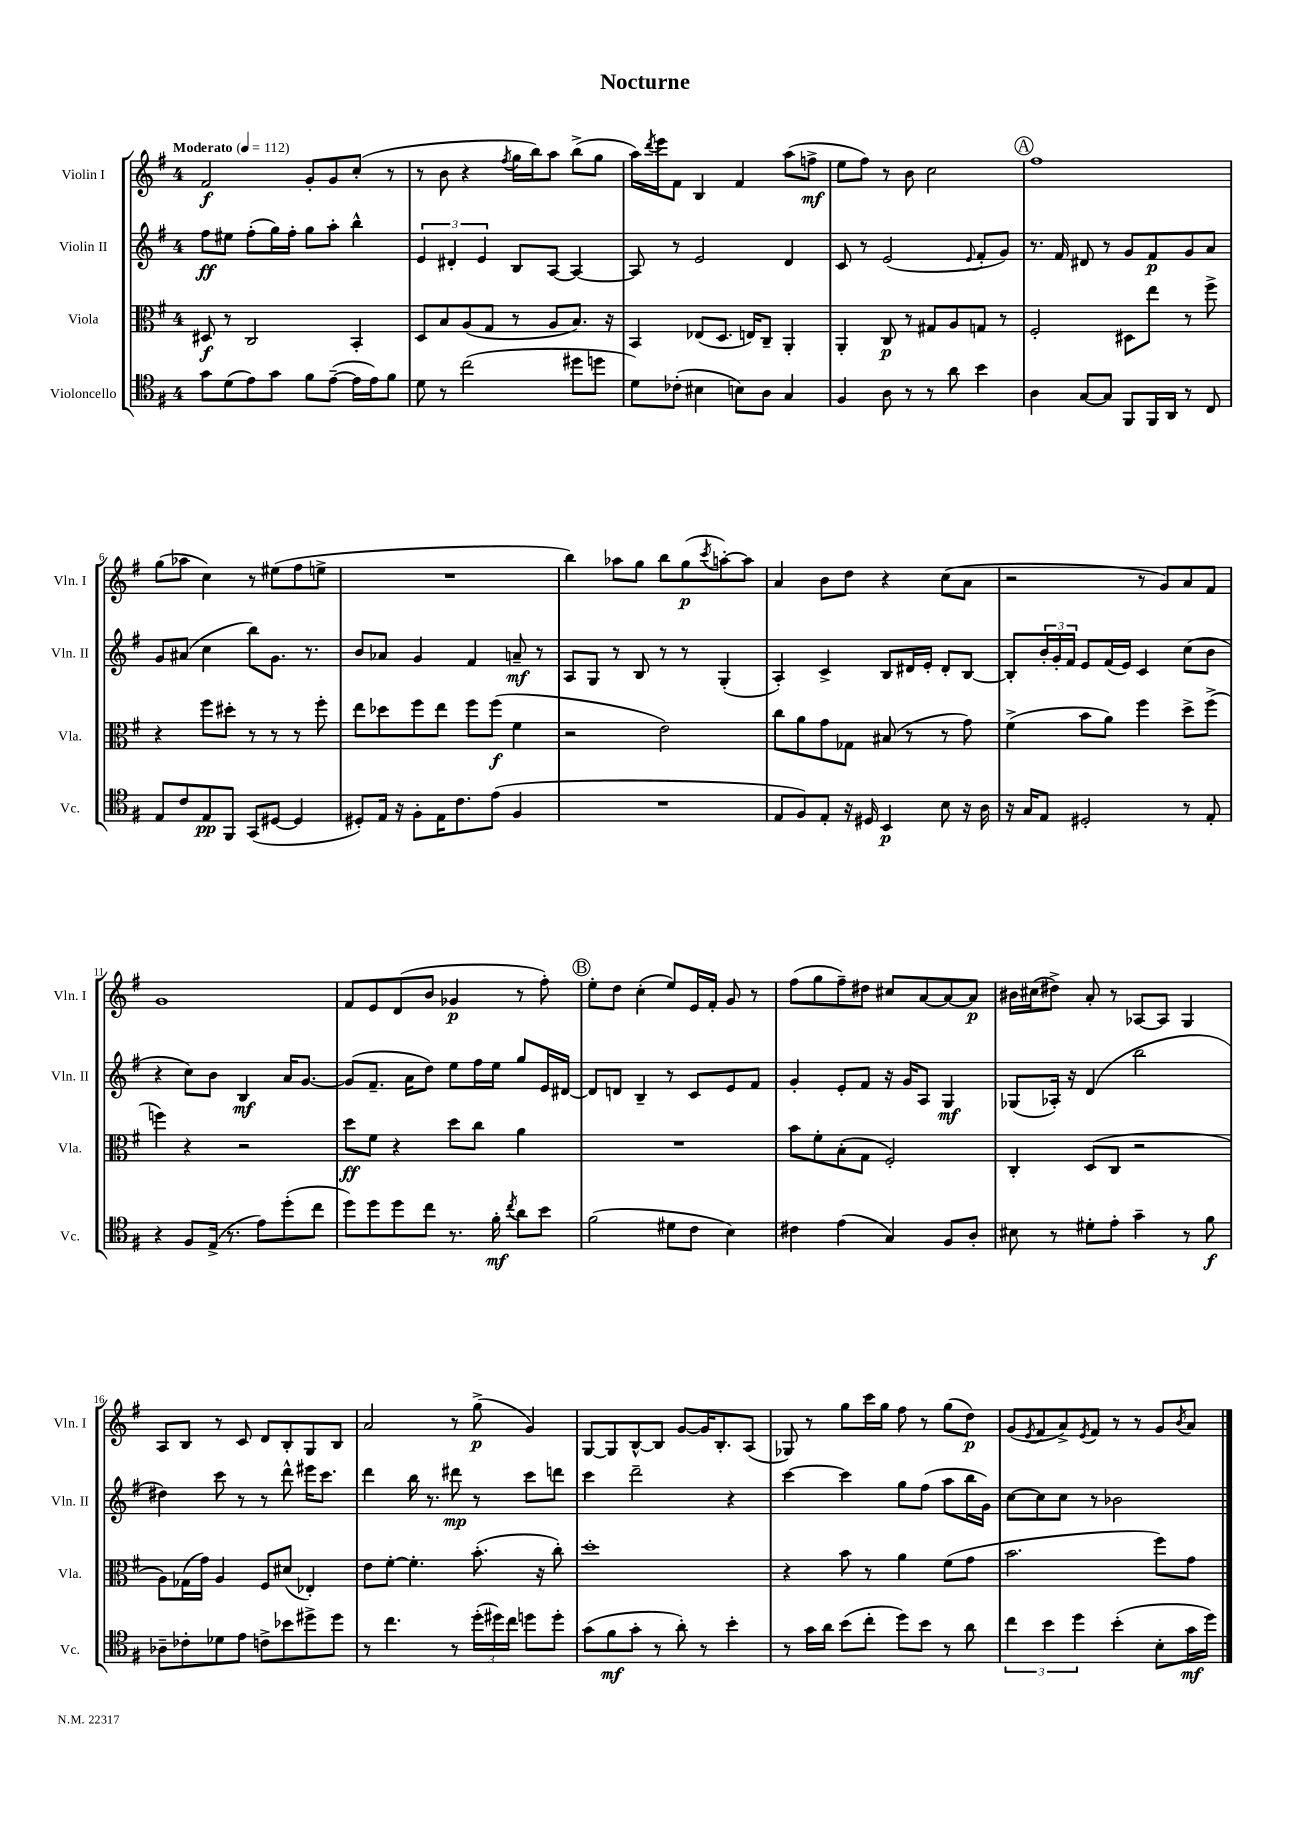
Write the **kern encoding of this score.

**kern	**dynam	**kern	**dynam	**kern	**dynam	**kern	**dynam
*part4	*part4	*part3	*part3	*part2	*part2	*part1	*part1
*staff4	*staff4	*staff3	*staff3	*staff2	*staff2	*staff1	*staff1
*I"Violoncello	*	*I"Viola	*	*I"Violin II	*	*I"Violin I	*
*I'Vc.	*	*I'Vla.	*	*I'Vln. II	*	*I'Vln. I	*
*clefC4	*	*clefC3	*	*clefG2	*	*clefG2	*
*k[f#]	*	*k[f#]	*	*k[f#]	*	*k[f#]	*
*M4/4	*	*M4/4	*	*M4/4	*	*M4/4	*
*MM112	*	*MM112	*	*MM112	*	*MM112	*
=1	=1	=1	=1	=1	=1	=1	=1
!	!	!	!	!	!	!LO:TX:a:B:t=Moderato	!
8g\L	.	8D#X/	f	8ff#\L	ff	2f#/	f
(8d\	.	8r	.	8ee#X\J	.	.	.
8e\)	.	2C/	.	(8ff#'\L	.	.	.
8g\J	.	.	.	16gg\L)	.	.	.
.	.	.	.	16ff#'\JJ	.	.	.
8f#\L	.	.	.	8gg\L	.	8g'/L	.
([8e~\J	.	.	.	8aa'\J	.	8g/	.
16e\LL]	.	4BB'/	.	4bb^^\	.	(8cc'/J	.
16e\J)	.	.	.	.	.	.	.
8f#\J	.	.	.	.	.	8r	.
=2	=2	=2	=2	=2	=2	=2	=2
8d\	.	8D/L	.	6e/	.	8r	.
8r	.	8B/	.	.	.	8b\	.
.	.	.	.	6d#X'/	.	.	.
(2cc\	.	(8A/	.	.	.	4r	.
.	.	.	.	6e/	.	.	.
.	.	8G/J	.	.	.	.	.
.	.	.	.	.	.	8qff#/	.
.	.	8r	.	8B/L	.	16gg\LL	.
.	.	.	.	.	.	16bb\J)	.
.	.	8A/L	.	[8A/J	.	8aa\J	.
8dd#X\L	.	8.B/J)	.	4A/_	.	(8bb^\L	.
8ddn\J	.	.	.	.	.	8gg\J	.
.	.	16r	.	.	.	.	.
=3	=3	=3	=3	=3	=3	=3	=3
8d\L)	.	4BB/	.	8A/]	.	16aa\LL)	.
.	.	.	.	.	.	8qddd/	.
.	.	.	.	.	.	16eee\J	.
(8c-X'\J	.	.	.	8r	.	8f#\J	.
4B#X\	.	(8E-X/L	.	2e/	.	4B/	.
.	.	8.D/J	.	.	.	.	.
8Bn\L)	.	.	.	.	.	4f#/	.
.	.	16En/KL)	.	.	.	.	.
8A\J	.	8C~/J	.	.	.	.	.
4G/	.	4AA'/	.	4d/	.	(8aa\L	.
.	.	.	.	.	.	8ffn^\J	mf
=4	=4	=4	=4	=4	=4	=4	=4
4F#/	.	4AA'/	.	8c/	.	8ee\L	.
.	.	.	.	8r	.	8ff#\J)	.
8A\	.	8C/	p	(2e/	.	8r	.
8r	.	8r	.	.	.	8b\	.
8r	.	8G#X/L	.	.	.	2cc\	.
8a\	.	8A/	.	.	.	.	.
.	.	.	.	8qqe/	.	.	.
4b\	.	8Gn/J	.	8f#'/L	.	.	.
.	.	8r	.	8g/J)	.	.	.
!!LO:REH:place=s1:t=A
=5	=5	=5	=5	=5	=5	=5	=5
4A\	.	2F#'/	.	8.r	.	1ff#	.
.	.	.	.	16f#/	.	.	.
[8G/L	.	.	.	8d#X/	.	.	.
8G/J]	.	.	.	8r	.	.	.
8FF#/L	.	8D#X\L	.	8g/L	.	.	.
16FF#/L	.	8ee\J	.	8f#/	p	.	.
16AA/JJ	.	.	.	.	.	.	.
8r	.	8r	.	8g/	.	.	.
8C/	.	8ff#^\	.	8a/J	.	.	.
!!LO:LB:g=z
=6	=6	=6	=6	=6	=6	=6	=6
8E/L	.	4r	.	8g/L	.	(8gg\L	.
8c/	.	.	.	(8a#X/J	.	8aa-X\J	.
8E/	pp	8ff#\L	.	4cc\	.	4cc\)	.
8FF#/J	.	8dd#X'\J	.	.	.	.	.
(8GG/L	.	8r	.	8bb\L)	.	8r	.
[8D#X/J	.	8r	.	8.g\J	.	(8ee#X\L	.
4D#/]	.	8r	.	.	.	8ff#\	.
.	.	.	.	8.r	.	.	.
.	.	8ff#'\	.	.	.	8een^\J	.
=7	=7	=7	=7	=7	=7	=7	=7
8D#X'/L)	.	8ee\L	.	8b/L	.	1r	.
16E/Jk	.	8dd-X\	.	8a-X/J	.	.	.
16r	.	.	.	.	.	.	.
8F#'\L	.	8ff#\	.	4g/	.	.	.
16E\K	.	8ee\J	.	.	.	.	.
8.c\	.	.	.	.	.	.	.
.	.	8ff#\L	.	4f#/	.	.	.
(8e\J	.	(8ff#\J	f	.	.	.	.
4F#/	.	4f#\	.	8an~/	mf	.	.
.	.	.	.	8r	.	.	.
=8	=8	=8	=8	=8	=8	=8	=8
1r	.	2r	.	8A/L	.	4bb\)	.
.	.	.	.	8G/J	.	.	.
.	.	.	.	8r	.	8aa-X\L	.
.	.	.	.	8B/	.	8gg\J	.
.	.	2e\)	.	8r	.	8bb\L	.
.	.	.	.	8r	.	(8gg\	p
.	.	.	.	.	.	8qccc/	.
.	.	.	.	(4G'/	.	[8aan'\)	.
.	.	.	.	.	.	8aa\J]	.
=9	=9	=9	=9	=9	=9	=9	=9
8E/L	.	8cc\L	.	4A'/)	.	4a/	.
8F#/)	.	8a\	.	.	.	.	.
8E'/J	.	8g\	.	4c^/	.	8b\L	.
16r	.	8G-X\J	.	.	.	8dd\J	.
16D#X/	.	.	.	.	.	.	.
4BB/	p	(8B#X/	.	8B/L	.	4r	.
.	.	8r	.	16d#X/L	.	.	.
.	.	.	.	16e'/JJ	.	.	.
8B\	.	8r	.	8d#'/L	.	(8cc\L	.
16r	.	8g\)	.	[8B/J	.	8a\J	.
16A\	.	.	.	.	.	.	.
=10	=10	=10	=10	=10	=10	=10	=10
16r	.	(4f#^\	.	8B'/L]	.	2r	.
16G/KL	.	.	.	.	.	.	.
8E/J	.	.	.	24b'/L	.	.	.
.	.	.	.	24g'/	.	.	.
.	.	.	.	24f#/JJ	.	.	.
2D#X'/	.	8b\L	.	8e/L	.	.	.
.	.	8a\J)	.	(16f#/L	.	.	.
.	.	.	.	16e/JJ)	.	.	.
.	.	4ff#\	.	4c/	.	8r	.
.	.	.	.	.	.	8g/L)	.
8r	.	8dd^\L	.	(8cc\L	.	8a/	.
8E'/	.	(8ff#^\J	.	8b\J	.	8f#/J	.
!!LO:LB:g=z
=11	=11	=11	=11	=11	=11	=11	=11
4r	.	4ffn\)	.	4r	.	1g	.
8F#/L	.	4r	.	8cc\L)	.	.	.
(16E^/Jk	.	.	.	8b\J	.	.	.
8.r	.	.	.	.	.	.	.
.	.	2r	.	4B/	mf	.	.
8e\L)	.	.	.	.	.	.	.
(8dd'\	.	.	.	16a/KL	.	.	.
.	.	.	.	[8.g/J	.	.	.
8cc\J	.	.	.	.	.	.	.
=12	=12	=12	=12	=12	=12	=12	=12
8dd\L)	.	8dd\L	ff	(8g/L]	.	8f#/L	.
8dd\	.	8f#\J	.	8.f#~/J	.	8e/	.
8dd\	.	4r	.	.	.	(8d/	.
.	.	.	.	16a\KL	.	.	.
8cc\J	.	.	.	8dd\J)	.	8b/J	.
8.r	.	8dd\L	.	8ee\L	.	4g-X/	p
.	.	8cc\J	.	16ff#\L	.	.	.
16f#'\	mf	.	.	16ee\JJ	.	.	.
8qcc/	.	.	.	.	.	.	.
8a\L	.	4a\	.	8gg/L	.	8r	.
8b\J	.	.	.	16e/L	.	8ff#'\)	.
.	.	.	.	[16d#X/JJ	.	.	.
!!LO:REH:place=s1:t=B
=13	=13	=13	=13	=13	=13	=13	=13
(2f#\	.	1r	.	8d#/L]	.	8ee'\L	.
.	.	.	.	8dn/J	.	8dd\J	.
.	.	.	.	4B~/	.	(4cc'\	.
8d#X\L	.	.	.	8r	.	8ee/L)	.
8c\J	.	.	.	8c/L	.	16e/L	.
.	.	.	.	.	.	16f#'/JJ	.
4B\)	.	.	.	8e/	.	8g/	.
.	.	.	.	8f#/J	.	8r	.
=14	=14	=14	=14	=14	=14	=14	=14
4c#X\	.	8b\L	.	4g'/	.	(8ff#\L	.
.	.	8f#'\	.	.	.	8gg\	.
(4e\	.	(8B'\	.	8e'/L	.	8ff#~\)	.
.	.	8G\J	.	8f#/J	.	8dd#X\J	.
4G/)	.	2F#'/)	.	16r	.	8cc#X/L	.
.	.	.	.	16g/KL	.	.	.
.	.	.	.	8A/J	.	[8a/	.
8F#/L	.	.	.	4G/	mf	8a/_	.
8A'/J	.	.	.	.	.	8a/J]	p
=15	=15	=15	=15	=15	=15	=15	=15
8B#X\	.	4C'/	.	(8G-X/L	.	16b#X\LL	.
.	.	.	.	.	.	(16cc#X\J	.
8r	.	.	.	16A-X'/Jk)	.	8dd#X^\J)	.
.	.	.	.	16r	.	.	.
8d#X'\L	.	(8D/L	.	(4d/	.	8a'/	.
8e'\J	.	8C/J	.	.	.	8r	.
4g~\	.	2r	.	2bb\	.	[8A-X/L	.
.	.	.	.	.	.	8A-/J]	.
8r	.	.	.	.	.	4G/	.
8f#\	f	.	.	.	.	.	.
!!LO:LB:g=z
=16	=16	=16	=16	=16	=16	=16	=16
8A-X~\L	.	8A\L)	.	4dd#X\)	.	8A/L	.
8c-X'\	.	(16G-X\L	.	.	.	8B/J	.
.	.	16g\JJ)	.	.	.	.	.
8d-X\	.	4A/	.	8ccc\	.	8r	.
8e\J	.	.	.	8r	.	8c/	.
8cn^\L	.	8F#/L	.	8r	.	8d/L	.
8b-X\	.	(8d#X/J	.	8ddd^^\	.	8B'/	.
8dd#X^\	.	4E-X'/)	.	16eee#X\KL	.	8G/	.
.	.	.	.	8.ccc\J	.	.	.
8dd#\J	.	.	.	.	.	8B/J	.
=17	=17	=17	=17	=17	=17	=17	=17
8r	.	8e\L	.	4ddd\	.	2a/	.
4.cc\	.	[8f#'\J	.	.	.	.	.
.	.	4.f#'\]	.	16bb\	.	.	.
.	.	.	.	8.r	.	.	.
8r	.	.	.	8ddd#X\	mp	8r	.
(24dd'\LL	.	(8.b'\	.	8r	.	(8gg^\	p
24dd#X\)	.	.	.	.	.	.	.
24cc\JJ	.	.	.	.	.	.	.
8ddn\L	.	.	.	8ccc\L	.	4g/)	.
.	.	16r	.	.	.	.	.
8dd'\J	.	8cc'\)	.	8dddn\J	.	.	.
=18	=18	=18	=18	=18	=18	=18	=18
(8g\L	.	1dd'	.	4ccc\	.	[8G/L	.
8f#\	mf	.	.	.	.	8G/]	.
8g'\J	.	.	.	2ddd~\	.	[8B^^/	.
8r	.	.	.	.	.	8B/J]	.
8a'\)	.	.	.	.	.	[8g/L	.
8r	.	.	.	.	.	16g/K]	.
.	.	.	.	.	.	8.B'/	.
4b'\	.	.	.	4r	.	.	.
.	.	.	.	.	.	(8A/J	.
=19	=19	=19	=19	=19	=19	=19	=19
8r	.	4r	.	[4ccc\	.	8G-X/)	.
16g\LL	.	.	.	.	.	8r	.
16a\JJ	.	.	.	.	.	.	.
(8b\L	.	8b\	.	4ccc\]	.	8gg\L	.
8cc'\J	.	8r	.	.	.	16ccc\L	.
.	.	.	.	.	.	16gg\JJ	.
8dd\L)	.	4a\	.	8gg\L	.	8ff#\	.
8b\J	.	.	.	(8ff#\J	.	8r	.
8r	.	(8f#\L	.	8aa\L	.	(8gg\L	.
8a\	.	8g\J	.	16bb\L	.	8dd\J)	p
.	.	.	.	16g\JJ)	.	.	.
=20	=20	=20	=20	=20	=20	=20	=20
6cc\	.	2.b\	.	[8cc\L	.	(8g/L	.
.	.	.	.	.	.	8qe/	.
.	.	.	.	8cc\]	.	8f#/	.
6b\	.	.	.	.	.	.	.
.	.	.	.	8cc\J	.	8a^/)	.
6dd\	.	.	.	.	.	.	.
.	.	.	.	.	.	8qe/	.
.	.	.	.	8r	.	8f#/J	.
(4b'\	.	.	.	2b-X\	.	8r	.
.	.	.	.	.	.	8r	.
8B'\L	.	8ff#\L)	.	.	.	8g/L	.
.	.	.	.	.	.	8qb/	.
16g\L	mf	8g\J	.	.	.	8a/J	.
16dd\JJ)	.	.	.	.	.	.	.
==	==	==	==	==	==	==	==
*-	*-	*-	*-	*-	*-	*-	*-
